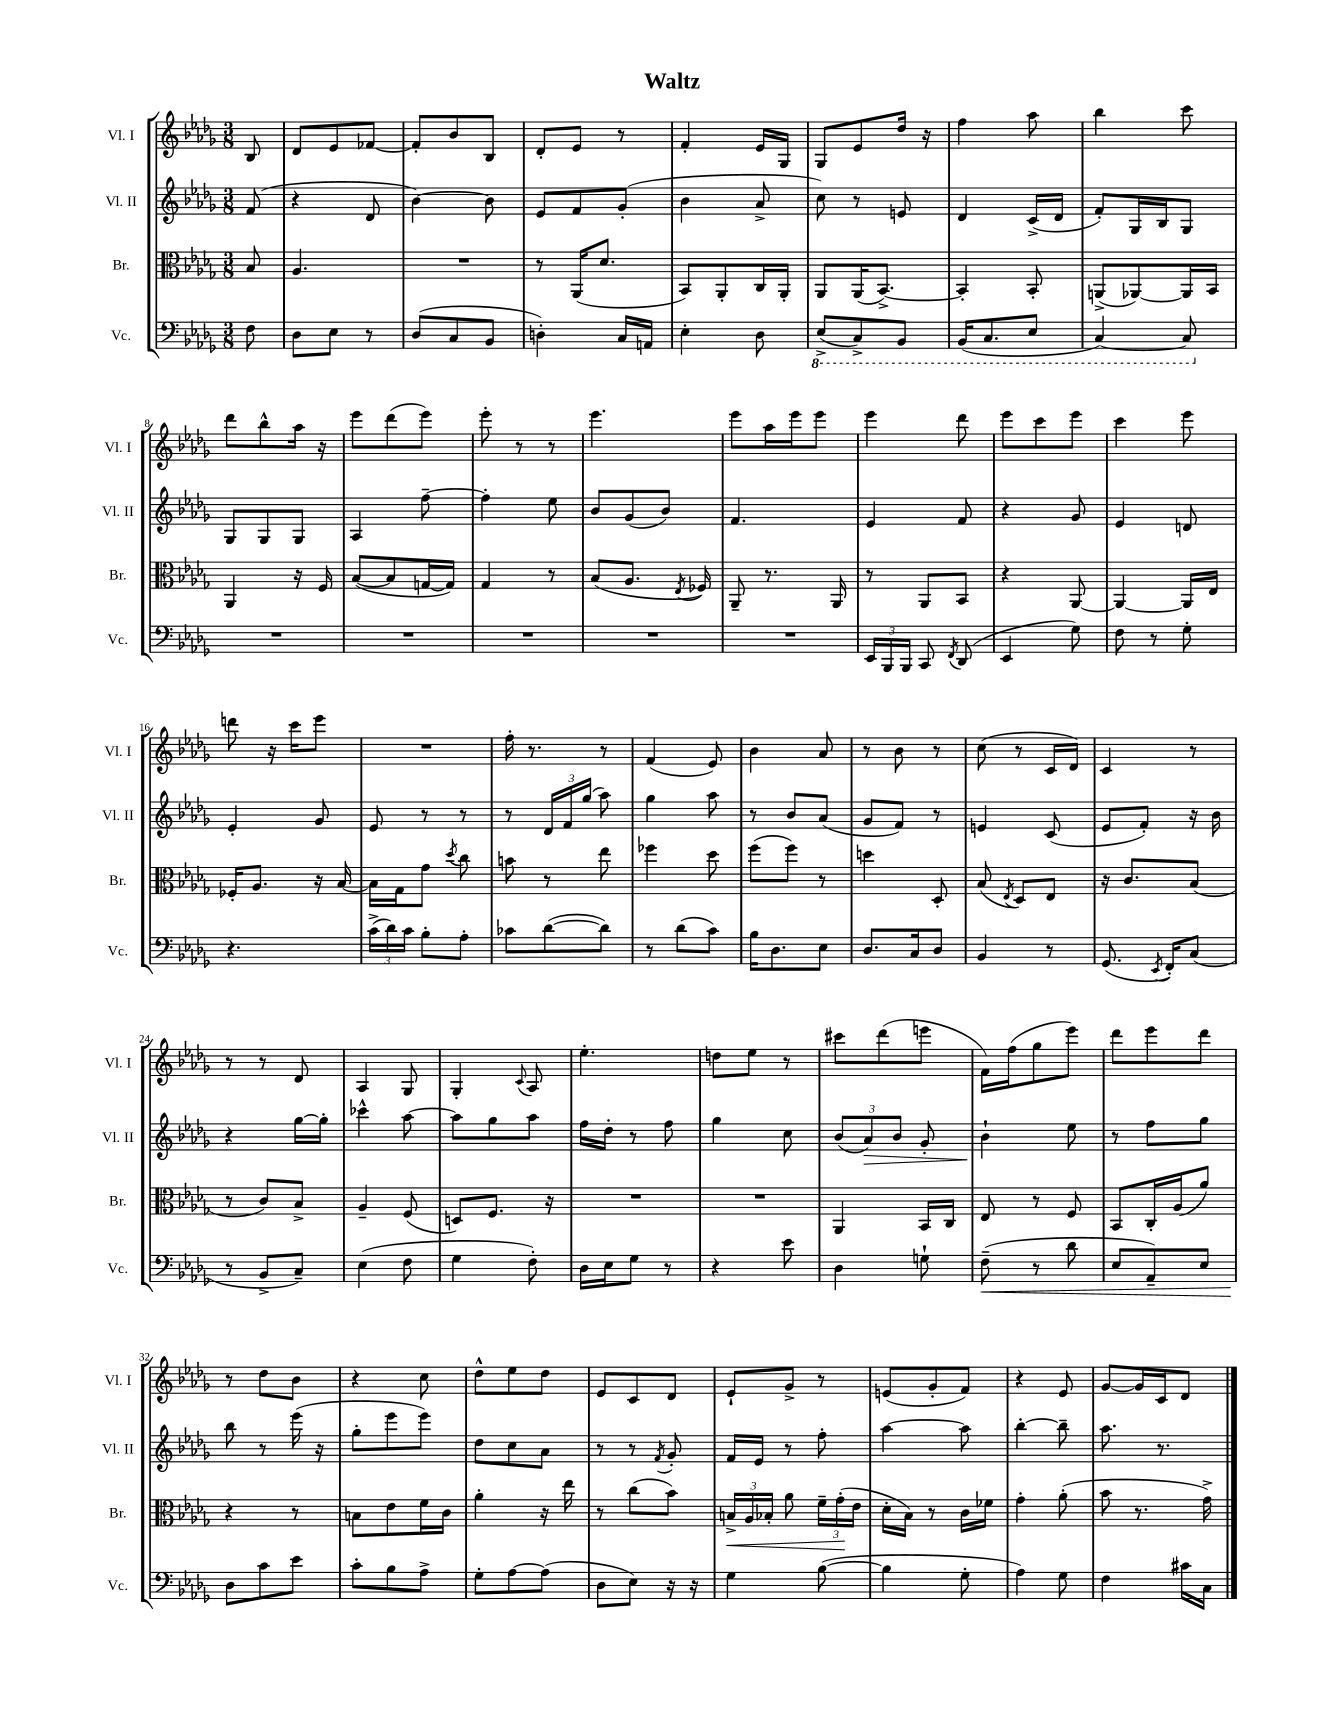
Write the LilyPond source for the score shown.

\header { title = "Waltz" }
<<
\new StaffGroup <<
\new Staff = "s0" \with { instrumentName = "Vl. I" shortInstrumentName = "Vl. I" } {
    \clef treble \key des \major \numericTimeSignature \time 3/8 \partial 8
    \autoBeamOff bes8 |
    des'8[ ees'8 fes'8]~ |
    fes'8[-. bes'8 bes8] |
    des'8[-. ees'8] r8 |
    f'4-. ees'16[ ges16] |
    ges8[ ees'8 des''16] r16 |
    f''4 aes''8 |
    bes''4 c'''8 |
    des'''8[ bes''8-^ aes''16] r16 |
    ees'''8[ des'''8( ees'''8]) |
    ees'''8-. r8 r8 |
    ees'''4. |
    ees'''8[ aes''16 ees'''16 ees'''8] |
    ees'''4 des'''8 |
    ees'''8[ c'''8 ees'''8] |
    c'''4 ees'''8 |
    d'''8 r16 c'''16[ ees'''8] |
    R4. |
    f''16-. r8. r8 |
    f'4( ees'8) |
    bes'4 aes'8 |
    r8 bes'8 r8 |
    c''8( r8 c'16[ des'16]) |
    c'4 r8 |
    r8 r8 des'8 |
    aes4 ges8 |
    ges4-. \appoggiatura { c'8 } aes8 |
    ees''4.-. |
    d''8[ ees''8] r8 |
    cis'''8[ des'''8( e'''8] |
    f'16[) f''16( ges''8 ees'''8]) |
    des'''8[ ees'''8 des'''8] |
    r8 des''8[ bes'8] |
    r4 c''8 |
    des''8[-^ ees''8 des''8] |
    ees'8[ c'8 des'8] |
    ees'8[-! ges'8]-> r8 |
    e'8[( ges'8-. f'8]) |
    r4 ees'8 |
    ges'8[~ ges'16 c'16 des'8] \bar "|." |
}
\new Staff = "s1" \with { instrumentName = "Vl. II" shortInstrumentName = "Vl. II" } {
    \clef treble \key des \major \numericTimeSignature \time 3/8 \partial 8
    \autoBeamOff f'8( |
    r4 des'8 |
    bes'4~) bes'8 |
    ees'8[ f'8 ges'8]-.( |
    bes'4 aes'8-> |
    c''8) r8 e'8 |
    des'4 c'16[->( des'16] |
    f'8[-.) ges16 bes16 ges8] |
    ges8[ ges8 ges8] |
    aes4 f''8~-- |
    f''4-. ees''8 |
    bes'8[ ges'8( bes'8]) |
    f'4. |
    ees'4 f'8 |
    r4 ges'8 |
    ees'4 d'8 |
    ees'4-. ges'8 |
    ees'8 r8 r8 |
    r8 \tuplet 3/2 { des'16[ f'16 ges''16]( } aes''8) |
    ges''4 aes''8 |
    r8 bes'8[ aes'8]( |
    ges'8[ f'8]) r8 |
    e'4 c'8( |
    ees'8[ f'8]-.) r16 bes'16 |
    r4 ges''16[~ ges''16]-. |
    ces'''4-^ aes''8~ |
    aes''8[ ges''8 aes''8] |
    f''16[ des''16]-. r8 f''8 |
    ges''4 c''8 |
    \tuplet 3/2 { bes'8[( aes'8\>) bes'8] } ges'8-. |
    bes'4-!\! ees''8 |
    r8 f''8[ ges''8] |
    bes''8 r8 ees'''16( r16 |
    ges''8[-. ees'''8 ees'''8]) |
    des''8[ c''8 aes'8] |
    r8 r8 \acciaccatura { f'8 } ges'8-. |
    f'16[ ees'16] r8 f''8-. |
    aes''4~ aes''8 |
    bes''4~-. bes''8-- |
    aes''8. r8. \bar "|." |
}
\new Staff = "s2" \with { instrumentName = "Br." shortInstrumentName = "Br." } {
    \clef alto \key des \major \numericTimeSignature \time 3/8 \partial 8
    \autoBeamOff bes8 |
    aes4. |
    R4. |
    r8 aes,16[( des'8.] |
    bes,8[) aes,8-. c16 aes,16]-. |
    aes,8[ aes,16( bes,8.]~->) |
    bes,4-. bes,8-. |
    a,8[->( aes,8~) aes,16 bes,16] |
    aes,4 r16 f16 |
    bes8[~( bes8 g16~ g16]) |
    ges4 r8 |
    bes8[( aes8.] \acciaccatura { ees8 } fes16) |
    aes,8-- r8. aes,16 |
    r8 aes,8[ bes,8] |
    r4 aes,8~ |
    aes,4~ aes,16[ ees16] |
    fes16[-. aes8.] r16 bes16~ |
    bes16[ ges16 ges'8] \acciaccatura { des''8 } c''8 |
    b'8 r8 ees''8 |
    fes''4 des''8 |
    f''8[( f''8]) r8 |
    d''4 des8-. |
    bes8( \acciaccatura { ees8 } des8[) ees8] |
    r16 c'8.[ bes8]( |
    r8 c'8[) bes8]-> |
    aes4-- f8( |
    d8[) f8.] r16 |
    R4. |
    R4. |
    aes,4 bes,16[ c16] |
    ees8 r8 f8 |
    bes,8[ c16-. aes16( aes'8]) |
    r4 r8 |
    b8[ ees'8 f'16 c'16] |
    aes'4-. r16 ees''16 |
    r8 c''8[( bes'8]) |
    \tuplet 3/2 { b16[->\< aes16 bes16]-. } aes'8 \tuplet 3/2 { f'16[-- ges'16-.\!( ees'16] } |
    des'16[-. bes16]) r8 c'16[ fes'16] |
    ges'4-. aes'8-.( |
    bes'8 r8. ges'16->) \bar "|." |
}
\new Staff = "s3" \with { instrumentName = "Vc." shortInstrumentName = "Vc." } {
    \clef bass \key des \major \numericTimeSignature \time 3/8 \partial 8
    \autoBeamOff f8 |
    des8[ ees8] r8 |
    des8[( c8 bes,8] |
    d4-.) c16[ a,16] |
    ees4-. des8 |
    \ottava #-1 ees,8[->( c,8->) bes,,8] |
    bes,,16[( c,8. ees,8] |
    c,4~) c,8 \ottava #0 |
    R4. |
    R4. |
    R4. |
    R4. |
    R4. |
    \tuplet 3/2 { ees,16[ bes,,16 bes,,16] } c,8 \acciaccatura { f,8 } des,8( |
    ees,4 ges8) |
    f8 r8 ges8-. |
    r4. |
    \tuplet 3/2 { c'16[->( des'16) c'16] } bes8[-. aes8]-. |
    ces'8[ des'8~( des'8]) |
    r8 des'8[( c'8]) |
    bes16[ des8. ees8] |
    des8.[ c16 des8] |
    bes,4 r8 |
    ges,8.( \acciaccatura { ees,8 } f,16[-.) c8]( |
    r8 bes,8[-> c8]--) |
    ees4( f8 |
    ges4 f8-.) |
    des16[ ees16 ges8] r8 |
    r4 ees'8 |
    des4 g8-! |
    f8--\<( r8 des'8 |
    ees8[ aes,8--) ees8] |
    des8[\! c'8 ees'8] |
    c'8[-. bes8 aes8]-> |
    ges8[-. aes8~ aes8]( |
    des8[ ees8]) r16 r16 |
    ges4 bes8~( |
    bes4 ges8-. |
    aes4) ges8 |
    f4 cis'16[ c16] \bar "|." |
}
>>
>>
